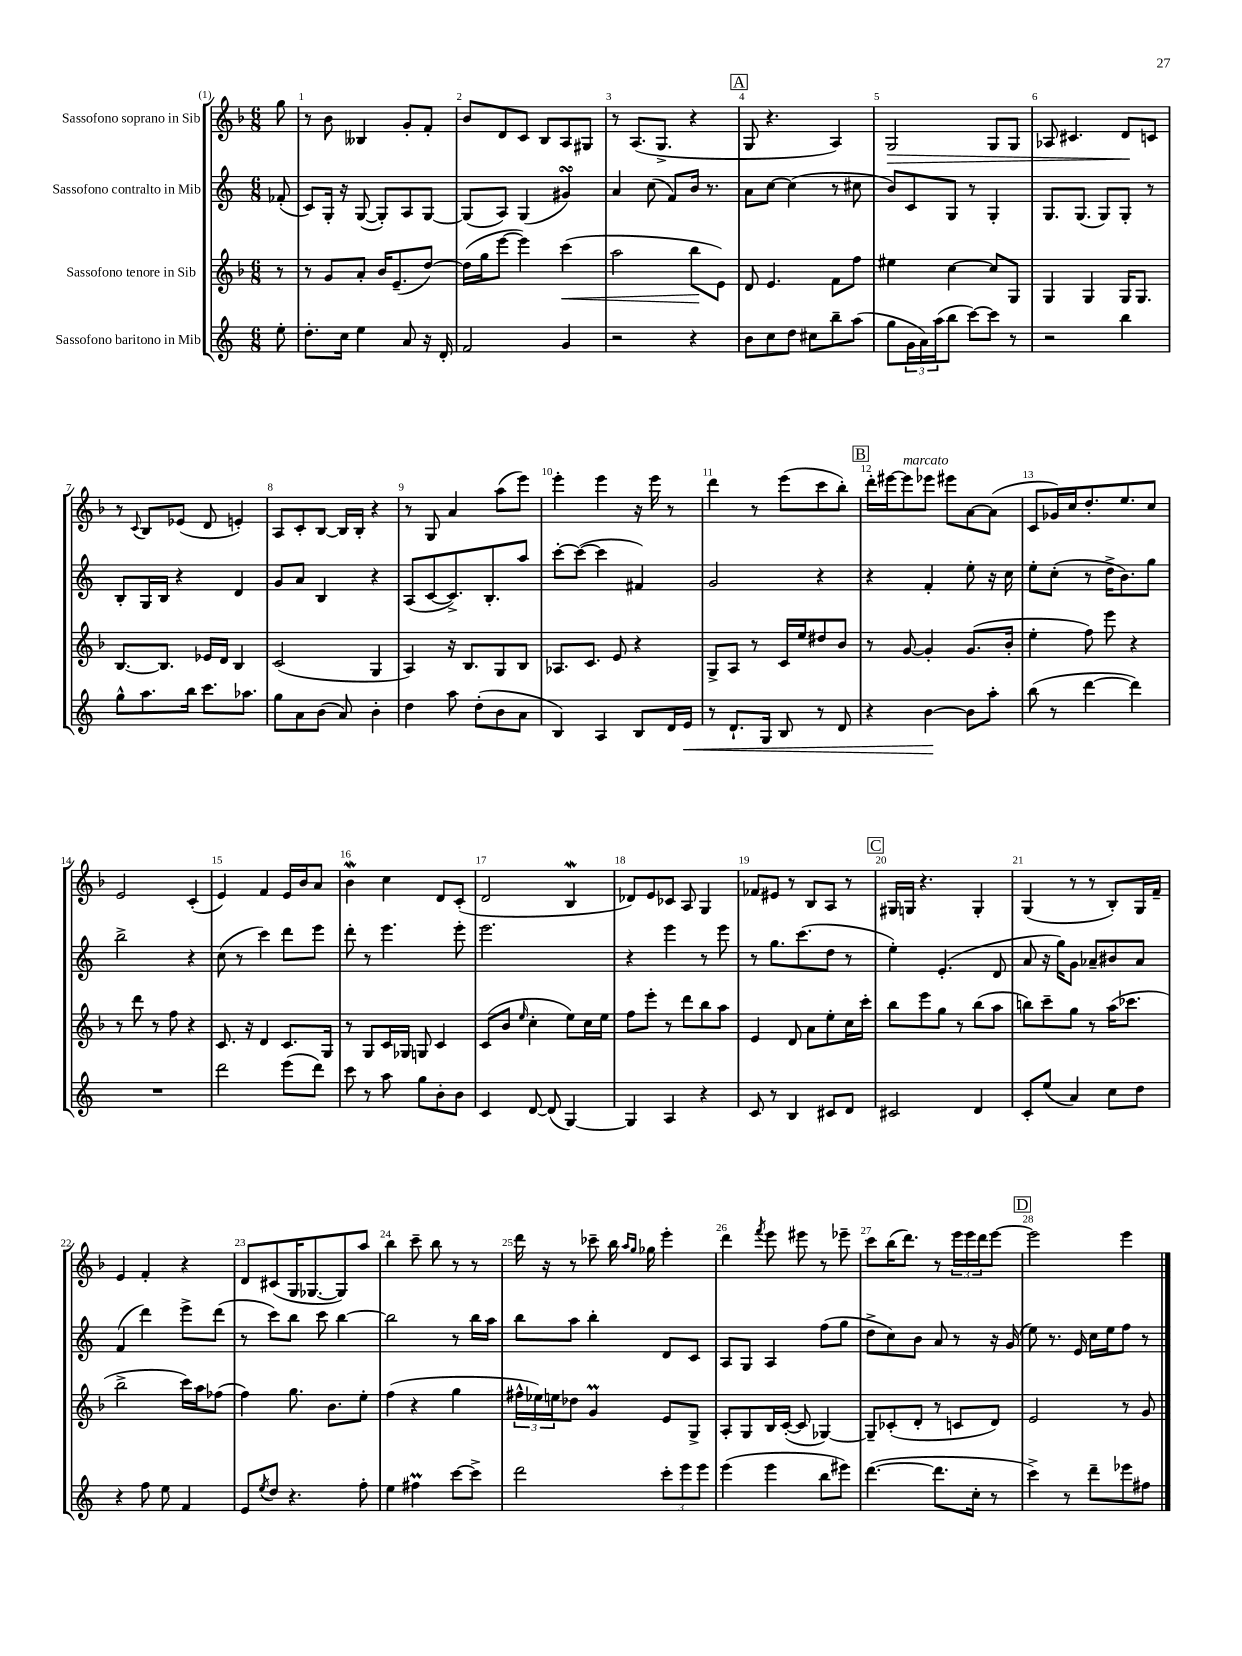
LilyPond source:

<<
\new StaffGroup <<
\new Staff = "s0" \with { instrumentName = "Sassofono soprano in Sib" } {
    \clef treble \key f \major \numericTimeSignature \time 6/8 \partial 8
    g''8 |
    r8 bes'8 beses4 g'8-. f'8-. |
    bes'8 d'8 c'8 bes8 a8 gis8 |
    r8 a8.( g8.-> r4 |
    \mark \markup { \box "A" } g8 r4. a4) |
    g2\> g8 g8 |
    aes8 cis'4. d'8\! c'8 |
    r8 \appoggiatura { c'8 } bes8 ees'8( d'8 e'4-.) |
    a8 c'8-. bes8~ bes16 bes16-. r4 |
    r8 g8 a'4 a''8( e'''8) |
    e'''4-. e'''4 r16 e'''16 r8 |
    d'''4 r8 e'''8( c'''8 bes''8-.) |
    \mark \markup { \box "B" } d'''16-. eis'''16~ eis'''8^\markup { \italic "marcato" } ees'''8 eis'''8 a'8~ a'8( |
    c'8 ges'16) c''16 d''8.-. e''8. c''8 |
    e'2 c'4-.( |
    e'4) f'4 e'16 bes'16 a'8 |
    bes'4\mordent c''4 d'8 c'8-.( |
    d'2 bes4\mordent |
    des'8) e'8 ces'8 a8 g4 |
    fes'8 eis'8 r8 bes8 a8 r8 |
    \mark \markup { \box "C" } gis16 g16 r4. g4-. |
    g4( r8 r8 bes8-.) g16 f'16-- |
    e'4 f'4-. r4 |
    d'8 cis'8( g16 ges8.~ ges8) a''8 |
    bes''4 c'''8-- bes''8 r8 r8 |
    d'''16 r16 r8 ces'''8-- bes''16 \grace { a''16 g''16 } ges''16 e'''4-. |
    d'''4 \acciaccatura { f'''8 } e'''8 eis'''8 r8 ees'''8-- |
    c'''8 bes''16( d'''8.) r8 \tuplet 3/2 { e'''16 e'''16 d'''16 } e'''8~ |
    \mark \markup { \box "D" } e'''2 e'''4 \bar "|." |
}
\new Staff = "s1" \with { instrumentName = "Sassofono contralto in Mib" } {
    \clef treble \key c \major \numericTimeSignature \time 6/8 \partial 8
    fes'8-.( |
    c'8) g16-. r16 g8~( g8-.) a8 g8~ |
    g8( a8) g4( gis'4\turn) |
    a'4 c''8( f'8) b'16 r8. |
    \mark \markup { \box "A" } a'8 c''8~ c''4( r8 cis''8 |
    b'8) c'8 g8 r8 g4-. |
    g8. g8.( g8) g8-. r8 |
    b8-. g16 b16 r4 d'4 |
    g'8 a'8 b4 r4 |
    a8( c'8~ c'8.->) b8.-. a''8 |
    c'''8~-. c'''8~( c'''4 fis'4) |
    g'2 r4 |
    \mark \markup { \box "B" } r4 f'4-. e''8-. r16 c''16 |
    e''8-. c''8-.( r8 d''16-> b'8.) g''8 |
    b''2-> r4 |
    c''8( r8 c'''4) d'''8 e'''8 |
    d'''8-. r8 e'''4. e'''8-. |
    e'''2. |
    r4 e'''4 r8 e'''8 |
    r8 g''8. c'''8.( d''8 r8 |
    \mark \markup { \box "C" } e''4-.) e'4.-.( d'8 |
    a'8 r16 g''16) g'8 aes'8-- bis'8 aes'8 |
    f'4( d'''4) e'''8-> d'''8( |
    r8 c'''8) b''8 c'''8 b''4~ |
    b''2 r8 b''16 a''16 |
    b''8 a''8 b''4-. d'8 c'8 |
    a8 g8 a4 f''8( g''8 |
    d''8-> c''8) b'8 a'8 r8 r16 g'16( |
    \mark \markup { \box "D" } e''8) r8. e'16 c''16 e''16 f''8 r8 \bar "|." |
}
\new Staff = "s2" \with { instrumentName = "Sassofono tenore in Sib" } {
    \clef treble \key f \major \numericTimeSignature \time 6/8 \partial 8
    r8 |
    r8 g'8 a'8-. bes'16 e'8.--( d''8~) |
    d''16( g''16 e'''8~ e'''4) c'''4\<( |
    a''2 bes''8\! e'8) |
    \mark \markup { \box "A" } d'8 e'4. f'8 f''8 |
    eis''4 c''4~ c''8 g8 |
    g4 g4 g16 g8. |
    bes8.~ bes8. ees'16 d'16 bes4 |
    c'2( g4 |
    a4) r16 bes8. g8 bes8 |
    aes8. c'8. e'8 r4 |
    g8-> a8 r8 c'16 e''16 dis''8 bes'8 |
    \mark \markup { \box "B" } r8 g'8~ g'4-. g'8.( bes'16-. |
    e''4-. f''8) e'''8 r4 |
    r8 d'''8 r8 f''8 r4 |
    c'8. r16 d'4 c'8. g16 |
    r8 g8 c'16 ges16 g8 c'4 |
    c'8( bes'8 \grace { e''16 } c''4-. e''8) c''16 e''16 |
    f''8 e'''8-. r8 d'''8 bes''8 a''8 |
    e'4 d'8 a'8 e''8-. c''16 c'''16-. |
    \mark \markup { \box "C" } bes''8 e'''8 g''8 r8 bes''8( a''8 |
    b''8) c'''8-- g''8 r8 a''16( ces'''8. |
    bes''2-> c'''16) a''16 fes''8( |
    f''4) g''8. bes'8. e''8-. |
    f''4( r4 g''4 |
    \tuplet 3/2 { fis''16-^ ees''16) e''16 } des''8 g'4\prall e'8 g8-> |
    a8-. g8 bes16 c'16~-.( c'8 ges4~) |
    ges8-- ces'8-.( d'8-. r8 c'8 d'8) |
    \mark \markup { \box "D" } e'2 r8 g'8 \bar "|." |
}
\new Staff = "s3" \with { instrumentName = "Sassofono baritono in Mib" } {
    \clef treble \key c \major \numericTimeSignature \time 6/8 \partial 8
    e''8-. |
    d''8.-. c''16 e''4 a'8 r16 d'16-. |
    f'2 g'4 |
    r2 r4 |
    \mark \markup { \box "A" } b'8 c''8 d''8 cis''8 b''8-- a''8( |
    g''8 \tuplet 3/2 { g'16 a'16) a''16( } b''8 c'''8~) c'''8 r8 |
    r2 b''4 |
    g''8-^ a''8. b''16 c'''8. aes''8. |
    g''8 a'8 b'8( a'8) b'4-. |
    d''4 a''8 d''8-.( b'8 a'8 |
    b4) a4 b8 d'16 e'16\< |
    r8 d'8.-! g16 b8 r8 d'8 |
    \mark \markup { \box "B" } r4 b'4~\! b'8 a''8-. |
    b''8( r8 d'''4~ d'''4) |
    R2. |
    d'''2 e'''8( d'''8) |
    c'''8 r8 a''8 g''8 b'8-. b'8 |
    c'4 d'8~ d'8( g4~) |
    g4 a4 r4 |
    c'8 r8 b4 cis'8 d'8 |
    \mark \markup { \box "C" } cis'2 d'4 |
    c'8-. e''8( a'4) c''8 d''8 |
    r4 f''8 e''8 f'4 |
    e'8 \acciaccatura { e''8 } d''8 r4. f''8-. |
    e''4 fis''4\prall c'''8~ c'''8-> |
    d'''2 \tuplet 3/2 { c'''8-. e'''8 e'''8 } |
    e'''4( e'''4 b''8 eis'''8) |
    d'''4.~( d'''8. c''16-. r8 |
    \mark \markup { \box "D" } c'''4->) r8 d'''8-- ees'''8 fis''8 \bar "|." |
}
>>
>>
\layout { \context { \Score \override BarNumber.break-visibility = ##(#f #t #t) barNumberVisibility = #all-bar-numbers-visible } }
